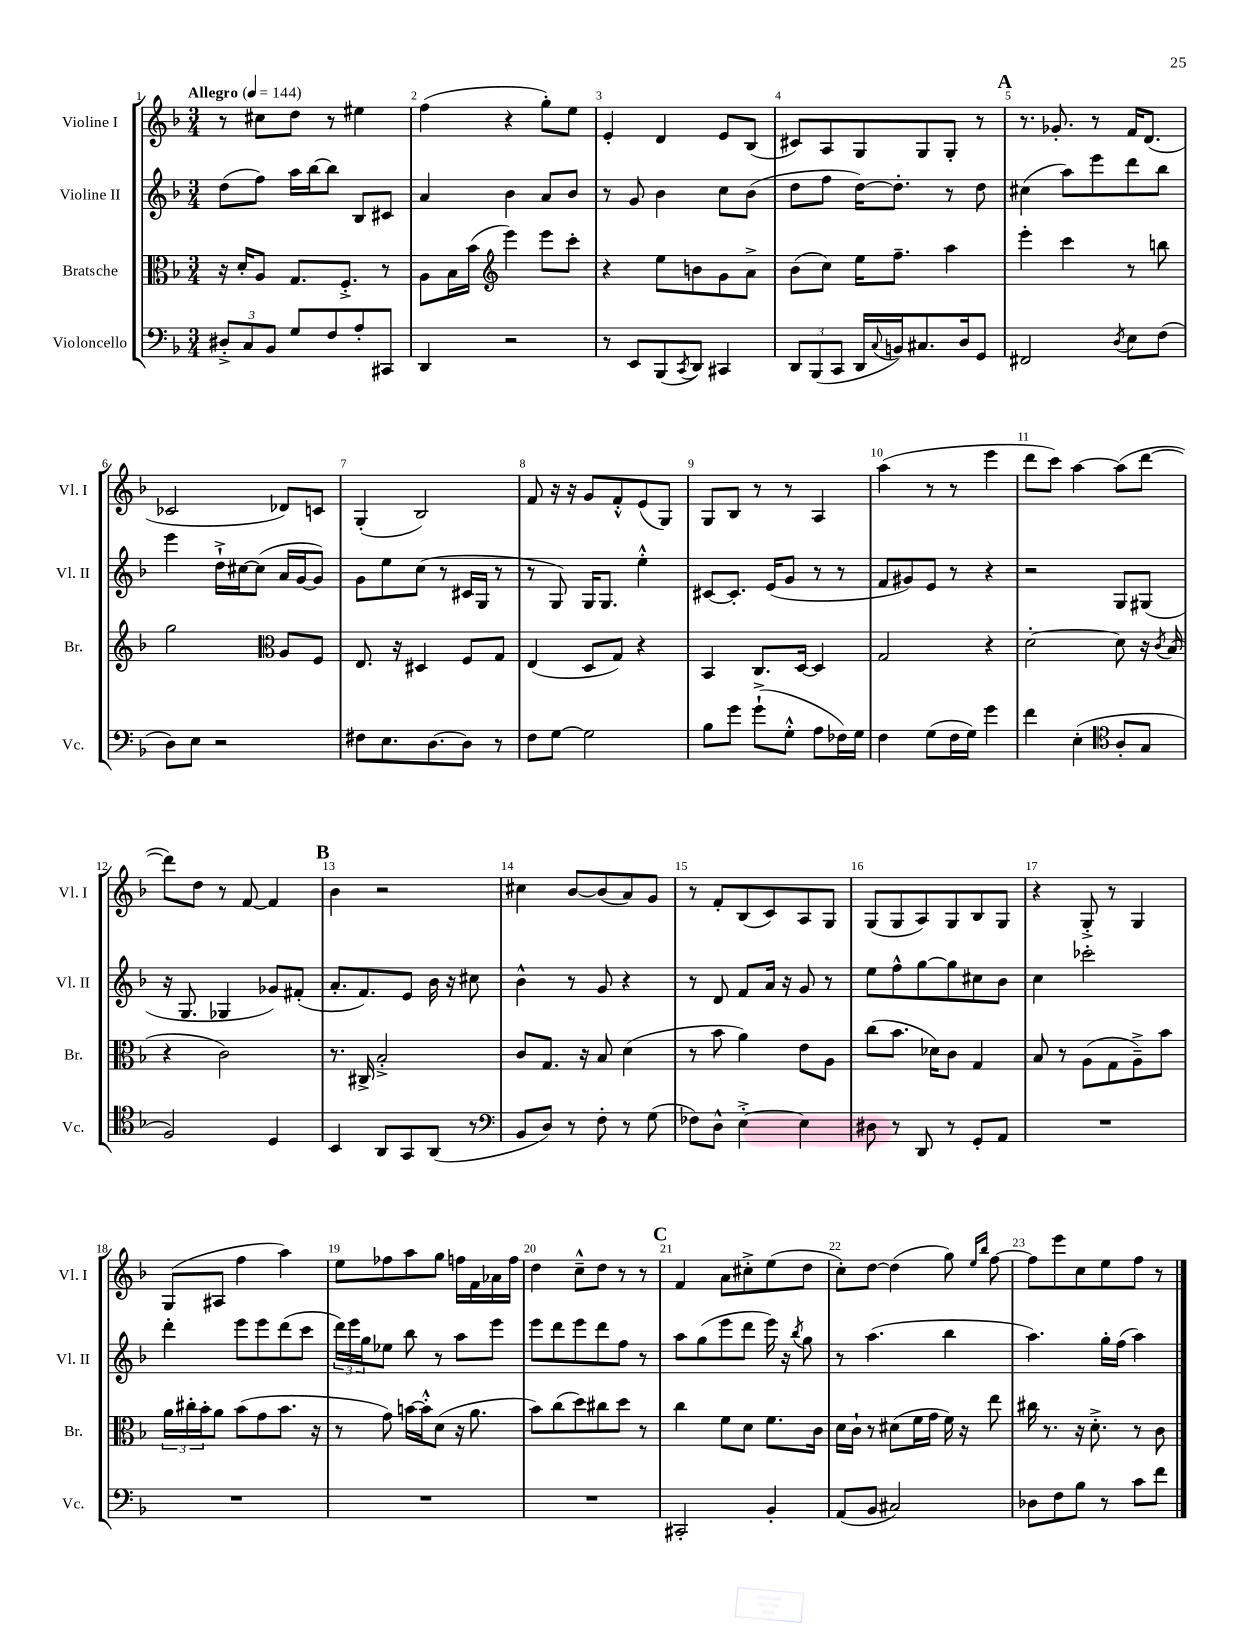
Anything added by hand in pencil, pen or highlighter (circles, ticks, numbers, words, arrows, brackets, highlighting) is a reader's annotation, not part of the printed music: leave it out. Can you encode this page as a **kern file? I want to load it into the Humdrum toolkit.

**kern	**kern	**kern	**kern
*part4	*part3	*part2	*part1
*staff4	*staff3	*staff2	*staff1
*I"Violoncello	*I"Bratsche	*I"Violine II	*I"Violine I
*I'Vc.	*I'Br.	*I'Vl. II	*I'Vl. I
*clefF4	*clefC3	*clefG2	*clefG2
*k[b-]	*k[b-]	*k[b-]	*k[b-]
*M3/4	*M3/4	*M3/4	*M3/4
*MM144	*MM144	*MM144	*MM144
=1	=1	=1	=1
!	!	!	!LO:TX:a:B:t=Allegro
12D#X'^/L	16r	(8dd\L	8r
.	16d'/KL	.	.
12C/	.	.	.
.	8A/J	8ff\J)	8cc#X\L
12BB-/J	.	.	.
8G/L	8.G/L	16aa\LL	8dd\J
.	.	[16bb-\J	.
8F/	.	8bb-\J]	8r
.	8.F'^/J	.	.
8A'/	.	8B-/L	4ee#X\
8CC#X/J	8r	8c#X/J	.
=2	=2	=2	=2
4DD/	8A\L	4a/	(4ff\
.	16B-\L	.	.
.	(16b-\JJ	.	.
*	*clefG2	*	*
2r	4eee\)	4b-\	4r
.	8eee\L	8a/L	8gg'\L)
.	8ccc'\J	8b-/J	8ee\J
=3	=3	=3	=3
8r	4r	8r	4e'/
8EE/L	.	8g/	.
(8BBB-/	8ee\L	4b-\	4d/
8qCC/	.	.	.
8DD/J)	8bn\	.	.
4CC#X/	8g\	8cc\L	8e/L
.	8a^\J	(8b-\J	(8B-/J
=4	=4	=4	=4
12DD/L	(8b-\L	8dd\L	8c#X/L)
(12BBB-/	.	.	.
.	8cc\J)	8ff\J	8A/
12CC/J	.	.	.
16DD/LL	16ee\KL	[16dd\KL)	8G/
8qqC/	.	.	.
16BBn/J)	8.ff~\J	8.dd'\J]	.
8.C#X/	.	.	8G/
.	4aa\	8r	8G'/J
16D/k	.	.	.
8GG/J	.	8dd\	8r
!!LO:REH:place=s1:t=A
=5	=5	=5	=5
2FF#X/	4eee'\	(4cc#X\	8.r
.	.	.	8.g-X'/
.	4ccc\	8aa\L)	.
.	.	8eee\	8r
8qD/	.	.	.
8E\L	8r	8ddd\	16f/KL
.	.	.	(8.d/J
(8F\J	8bbn\	8bb-\J	.
!!LO:LB:g=z
=6	=6	=6	=6
8D\L)	2gg\	4eee\	2c-X/
8E\J	.	.	.
2r	.	16dd`^\LL	.
.	.	[16cc#X\J	.
.	.	(8cc#\J]	.
*	*clefC3	*	*
.	8A/L	16a/LL	8d-X/L)
.	.	[16g/J	.
.	8F/J	8g/J])	8cn/J
=7	=7	=7	=7
8F#X\L	8.E/	8g\L	(4G'/
8.E\	.	8ee\	.
.	16r	.	.
.	4D#X/	(8cc\J	2B-/)
[8.D\	.	.	.
.	.	8r	.
8D\J]	8F/L	16c#X/LL	.
.	.	16G/JJ	.
8r	8G/J	8r	.
=8	=8	=8	=8
8F\L	(4E/	8r	8f/
[8G\J	.	8G/)	16r
.	.	.	16r
2G\]	8D/L	16G/KL	8g/L
.	.	8.G/J	.
.	8G/J)	.	8f'^^/
.	4r	4ee'^^\	(8e/
.	.	.	8G/J)
=9	=9	=9	=9
8B-\L	4BB-/	[8c#X/L	8G/L
8g\J	.	8.c#'/J]	8B-/J
(8g`^\L	8.C/L	.	8r
.	.	(16e/KL	.
8G'^^\J	.	8g/J	8r
.	[16D/Jk	.	.
8A\L	4D/]	8r	4A/
16F-X\L)	.	8r	.
16G\JJ	.	.	.
=10	=10	=10	=10
4F\	2G/	8f/L	(4aa\
.	.	8g#X/)	.
(8G\L	.	8e/J	8r
16F\L	.	8r	8r
16G\JJ)	.	.	.
4g\	4r	4r	4eee\
=11	=11	=11	=11
4f\	[2d'\	2r	8ddd\L
.	.	.	8ccc\J)
(4E'\	.	.	[4aa\
*clefC4	*	*	*
8A'/L	8d\]	8G/L	(8aa\L]
8G/J	16r	(8G#X/J	[8ddd\J
.	8qc/	.	.
.	(16B-/	.	.
!!LO:LB:g=z
=12	=12	=12	=12
2F/)	4r	16r	8ddd\L])
.	.	8.G/	.
.	.	.	8dd\J
.	2c\)	4G-X/	8r
.	.	.	[8f/
4D/	.	8g-X/L)	4f/]
.	.	(8f#X'/J	.
!!LO:REH:place=s1:t=B
=13	=13	=13	=13
4BB-/	8.r	8.a'/L	4b-\
.	16C#X^/	8.f/)	.
8AA/L	2B-'^/	.	2r
8GG/	.	8e/J	.
(8AA/J	.	16b-\	.
.	.	16r	.
8r	.	8cc#X\	.
=14	=14	=14	=14
*clefF4	*	*	*
8BB-/L	8c/L	4b-^^\	4cc#X\
8D/J)	8.G/J	.	.
8r	.	8r	[8b-/L
.	16r	.	.
8F'\	8B-/	8g/	(8b-/]
8r	(4d\	4r	8a/)
(8G\	.	.	8g/J
=15	=15	=15	=15
8F-X\L)	8r	8r	8r
8D^^\J	8b-\	8d/	8f'/L
[4E'^\	4a\)	8f/L	(8B-/
.	.	16a/Jk	8c/)
.	.	16r	.
4E\]	8e\L	8g/	8A/
.	8A\J	8r	8G/J
=16	=16	=16	=16
8D#X\	(8cc\L	8ee\L	(8G/L
8r	8.b-\J	8ff^^\	8G/
8DD/	.	[8gg\	8A/)
.	16d-X\KL)	.	.
8r	8c\J	8gg\]	8G/
8GG'/L	4G/	8cc#X\	8B-/
8AA/J	.	8b-\J	8G/J
=17	=17	=17	=17
2.r	8B-/	4cc\	4r
.	8r	.	.
.	(8A\L	2ccc-X'\	8G'^/
.	8G\	.	8r
.	8A~^\)	.	4G/
.	8b-\J	.	.
!!LO:LB:g=z
=18	=18	=18	=18
2.r	24a\LL	4ddd'\	(8G/L
.	24cc#X'\	.	.
.	24b-'\J	.	.
.	8a\J	.	8A#X/J
.	(8b-\L	8eee\L	4ff\
.	8g\	8eee\	.
.	8.b-\J	(8ddd\	4aa\)
.	.	8ccc\J	.
.	16r	.	.
=19	=19	=19	=19
2.r	8r	24ddd\LL)	8ee\L
.	.	24eee\	.
.	.	24gg\J	.
.	8g\)	8ee-X\J	8ff-X\
.	[16bn\LL	8bb-\	8aa\
.	16b'^^\J]	.	.
.	(8d\J	8r	8gg\J
.	16r	8aa\L	16ffn\LL
.	8.a\	.	16f\
.	.	8eee\J	16a-X\
.	.	.	16ff\JJ
=20	=20	=20	=20
2.r	8b-\L)	8eee\L	4dd\
.	(8cc\	8ddd\	.
.	8dd\)	8eee\	8cc~^^\L
.	8cc#X\	8ddd\	8dd\J
.	8dd\J	8ff\J	8r
.	8r	8r	8r
!!LO:REH:place=s1:t=C
=21	=21	=21	=21
2CC#X'/	4cc\	8aa\L	4f/
.	.	(8gg\	.
.	8f\L	8eee\	8a\L
.	8d\J	8ddd\J	8cc#X'^\
4BB-'/	8.f\L	16eee\)	(8ee\
.	.	16r	.
.	.	8qbb-/	.
.	.	8gg\	8dd\J
.	16c\Jk	.	.
=22	=22	=22	=22
(8AA/L	16d\LL	8r	8cc'\L)
.	16c`\JJ	.	.
8BB-/J	8r	(4.aa\	[8dd\J
2C#X/)	(8d#X\L	.	(4dd\]
.	16f\L	.	.
.	16g\JJ	.	.
.	16f\)	4bb-\	8gg\)
.	16r	.	.
.	.	.	16qqee/LL
.	.	.	16qqbb-/JJ
.	8ee\	.	[8ff\
=23	=23	=23	=23
8D-X\L	16cc#X\	4.aa\)	8ff\L]
.	8.r	.	.
8F\	.	.	8eee\
8B-\J	16r	.	8cc\
.	8.d'^\	.	.
8r	.	16gg'\LL	8ee\
.	.	(16ff\JJ	.
8c\L	8r	4aa\)	8ff\J
8f\J	8c\	.	8r
==	==	==	==
*-	*-	*-	*-
